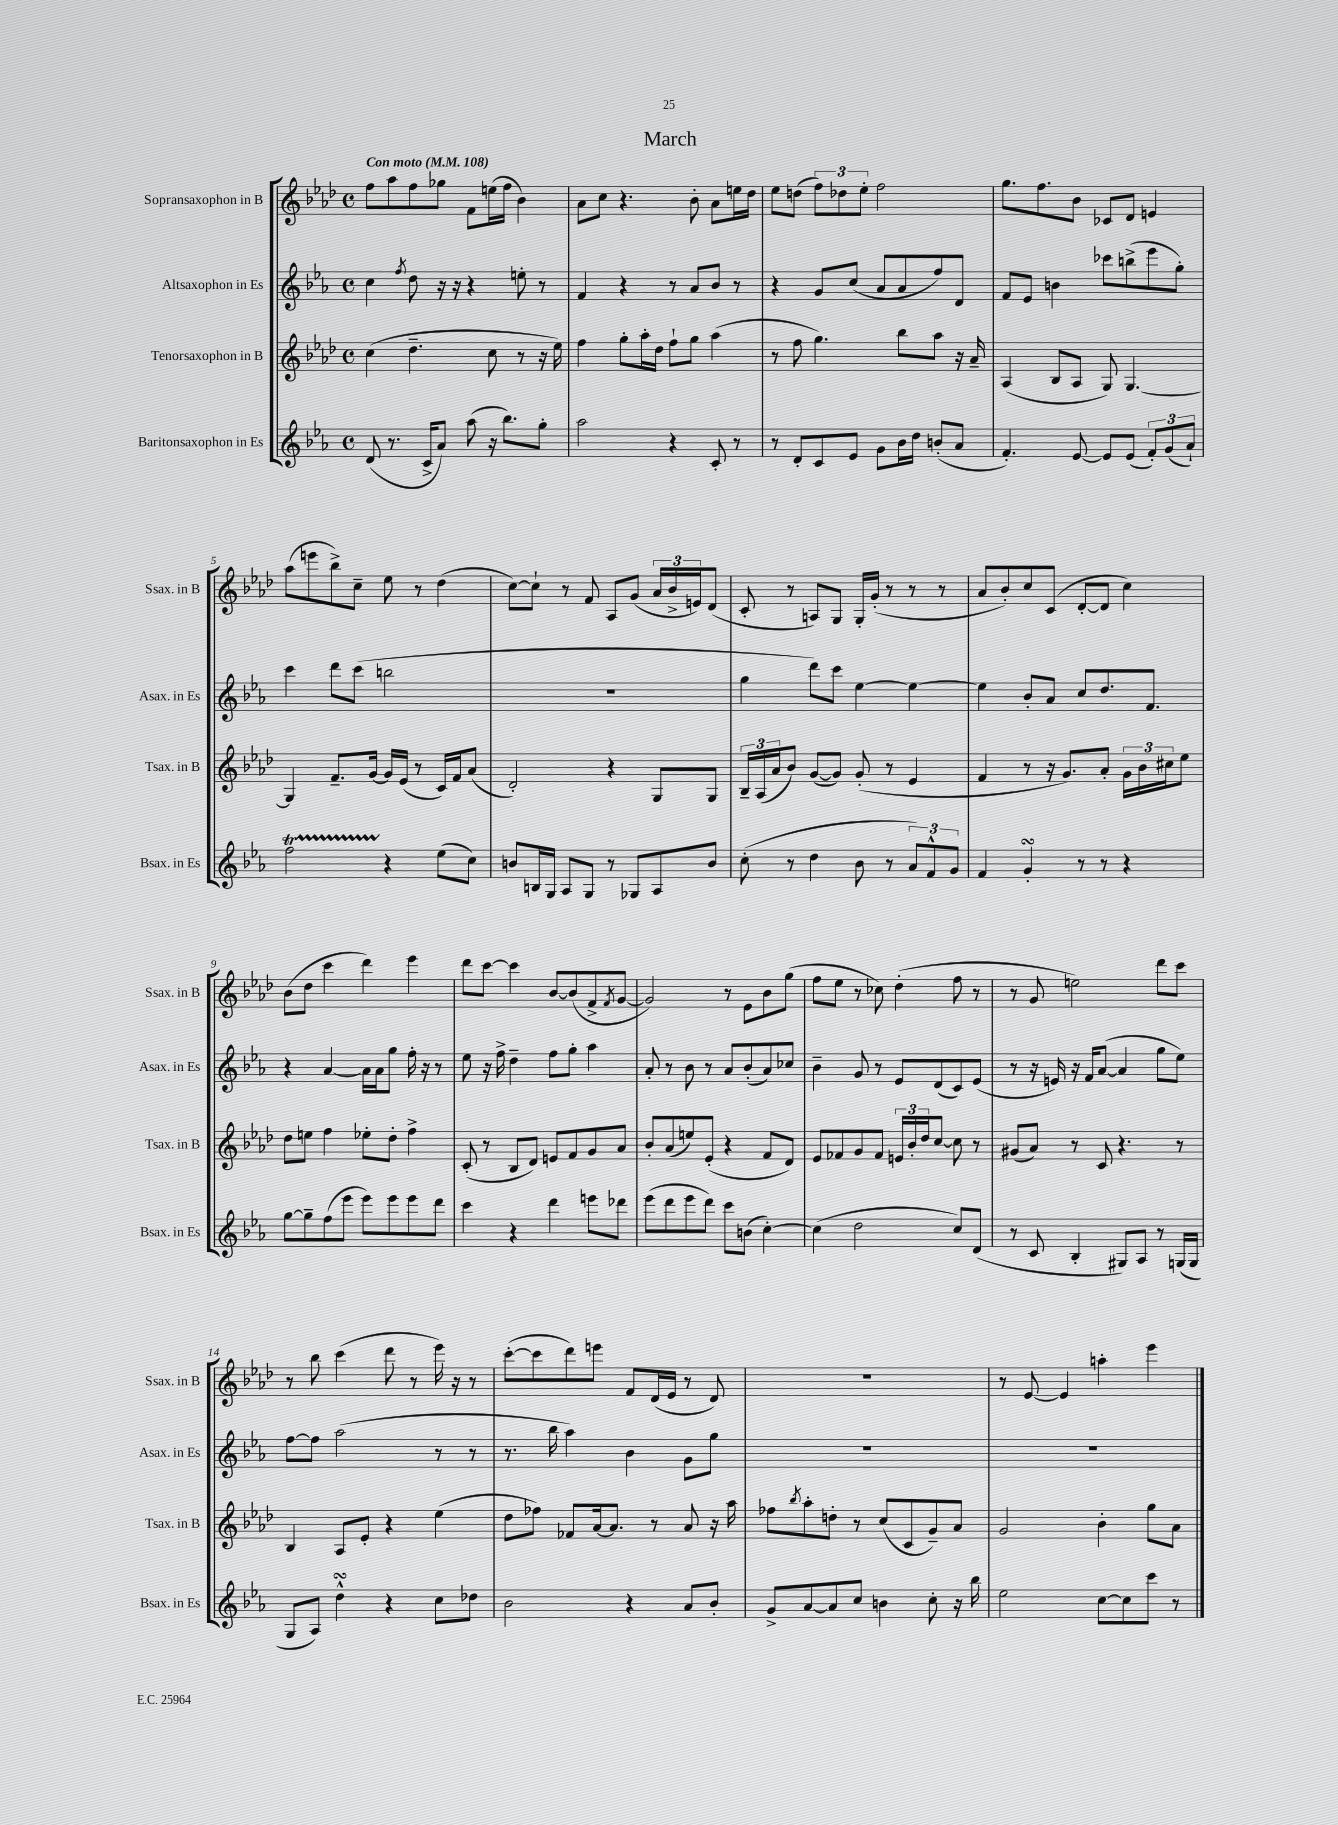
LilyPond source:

\header { title = "March" }
<<
\new StaffGroup <<
\new Staff = "s0" \with { instrumentName = "Sopransaxophon in B" shortInstrumentName = "Ssax. in B" } {
    \clef treble \key aes \major \defaultTimeSignature \time 4/4 \tempo "Con moto" 4 = 108
    f''8 aes''8 f''8 ges''8 f'8 e''16( f''16 bes'4) |
    aes'8 c''8 r4. bes'8-. aes'8 e''16 des''16 |
    ees''8 d''8( \tuplet 3/2 { f''8) des''8 ees''8-. } f''2 |
    g''8. f''8. bes'8 ces'8 des'8 e'4 |
    aes''8( e'''8 bes''8->) c''8-- ees''8 r8 des''4( |
    c''8~) c''8-! r8 f'8 aes8 g'8( \tuplet 3/2 { aes'16 bes'16-> e'16) } des'8( |
    c'8-. r8 a8) g8 g16-. g'16-.( r8 r8 r8 |
    aes'8 bes'8-.) c''8 c'8( des'8~-. des'8 c''4) |
    bes'8( des''8 c'''4 des'''4) ees'''4 |
    des'''8 c'''8~ c'''4 bes'8~ bes'8( f'8-> \acciaccatura { f'8 } g'8~ |
    g'2) r8 ees'8 bes'8 g''8( |
    f''8 ees''8 r8 ces''8) des''4-.( f''8 r8 |
    r8 g'8 e''2) des'''8 c'''8 |
    r8 bes''8 c'''4( des'''8 r8 ees'''16) r16 r8 |
    c'''8~-.( c'''8 des'''8) e'''8 f'8 des'16( ees'16 r8 des'8) |
    r1 |
    r8 ees'8~ ees'4 a''4-. ees'''4 \bar "|." |
}
\new Staff = "s1" \with { instrumentName = "Altsaxophon in Es" shortInstrumentName = "Asax. in Es" } {
    \clef treble \key ees \major \defaultTimeSignature \time 4/4
    c''4 \acciaccatura { f''8 } d''8 r16 r16 r4 e''8-. r8 |
    f'4 r4 r8 aes'8 bes'8 r8 |
    r4 g'8 c''8( aes'8 aes'8 f''8) d'8 |
    f'8 ees'8 b'4 ces'''8 b''8->( ees'''8 g''8-.) |
    c'''4 d'''8 c'''8( b''2 |
    r1 |
    g''4 d'''8) c'''8 ees''4~ ees''4~ |
    ees''4 bes'8-. aes'8 c''8 d''8. f'8. |
    r4 aes'4~ aes'16 aes'16 g''8 f''16-. r16 r8 |
    ees''8 r16 f''16-> d''4-- f''8 g''8-. aes''4 |
    aes'8-. r8 bes'8 r8 aes'8 bes'8-.( aes'8) ces''8 |
    bes'4-- g'8 r8 ees'8 d'8( c'8) ees'8( |
    r8 r16 e'16) r16 f'16 aes'8~( aes'4 g''8 ees''8) |
    f''8~ f''8 aes''2( r8 r8 |
    r8. bes''16 aes''4) bes'4 g'8 g''8 |
    R1 |
    R1 \bar "|." |
}
\new Staff = "s2" \with { instrumentName = "Tenorsaxophon in B" shortInstrumentName = "Tsax. in B" } {
    \clef treble \key aes \major \defaultTimeSignature \time 4/4
    c''4( des''4.-- c''8 r8 r16 ees''16) |
    f''4 g''8-. aes''16-. des''16 f''8-! g''8 aes''4( |
    r8 f''8 g''4.) bes''8 aes''8 r16 aes'16-- |
    aes4( bes8 aes8 g8) g4.~ |
    g4 f'8.-- g'16~ g'16 ees'16( r8 c'16) f'16 aes'8( |
    des'2-.) r4 g8 g8 |
    \tuplet 3/2 { bes16-- aes16( aes'16 } bes'8) g'8~( g'8) g'8-.( r8 ees'4 |
    f'4 r8 r16 g'8.) aes'8-. \tuplet 3/2 { g'16 bes'16 cis''16 } ees''8 |
    des''8 e''8 f''4 ees''8-. des''8-. f''4-> |
    c'8-.( r8 bes8 des'8) e'8 f'8 g'8 aes'8 |
    bes'8-. aes'8( e''8) ees'8-.( r4 f'8 des'8) |
    ees'8 fes'8 g'8 fes'8 \tuplet 3/2 { e'16 bes'16-. des''16 } c''8~ c''8 r8 |
    gis'8( aes'8) r8 c'8 r4. r8 |
    bes4 aes8 ees'8-. r4 ees''4( |
    des''8 fes''8) fes'8 aes'16~ aes'8. r8 aes'8 r16 aes''16 |
    fes''8 \acciaccatura { bes''8 } aes''8-. d''8-. r8 c''8( c'8 g'8--) aes'8 |
    g'2 bes'4-. g''8 aes'8 \bar "|." |
}
\new Staff = "s3" \with { instrumentName = "Baritonsaxophon in Es" shortInstrumentName = "Bsax. in Es" } {
    \clef treble \key ees \major \defaultTimeSignature \time 4/4
    d'8( r8. c'16-> aes'8) aes''8( r16 bes''8.) g''8-. |
    aes''2 r4 c'8-. r8 |
    r8 d'8-. c'8 ees'8 g'8 bes'16 d''16 b'8-.( aes'8 |
    f'4.-.) ees'8~ ees'8 ees'8( \tuplet 3/2 { f'8-.) g'8( aes'8-!) } |
    f''2\startTrillSpan r4\stopTrillSpan ees''8( c''8) |
    b'8 b16 g16 aes8 g8 r8 ges8 aes8 b'8 |
    c''8-.( r8 d''4 bes'8 r8 \tuplet 3/2 { aes'8) f'8-^ g'8 } |
    f'4 g'4-.\turn r8 r8 r4 |
    g''8~ g''8-- f''8( ees'''8 ees'''8) ees'''8 ees'''8 d'''8 |
    c'''4 r4 d'''4 e'''8 des'''8 |
    ees'''8( d'''8 ees'''8 d'''8) c'''8 b'8( c''4~-.) |
    c''4( d''2 c''8) d'8( |
    r8 c'8 bes4-. gis8) aes8 r8 g16( g16 |
    g8 aes8) d''4-^\turn r4 c''8 des''8 |
    bes'2 r4 aes'8 bes'8-. |
    g'8-> aes'8~ aes'8 c''8 b'4 c''8-. r16 bes''16 |
    ees''2 c''8~ c''8 c'''8 r8 \bar "|." |
}
>>
>>
